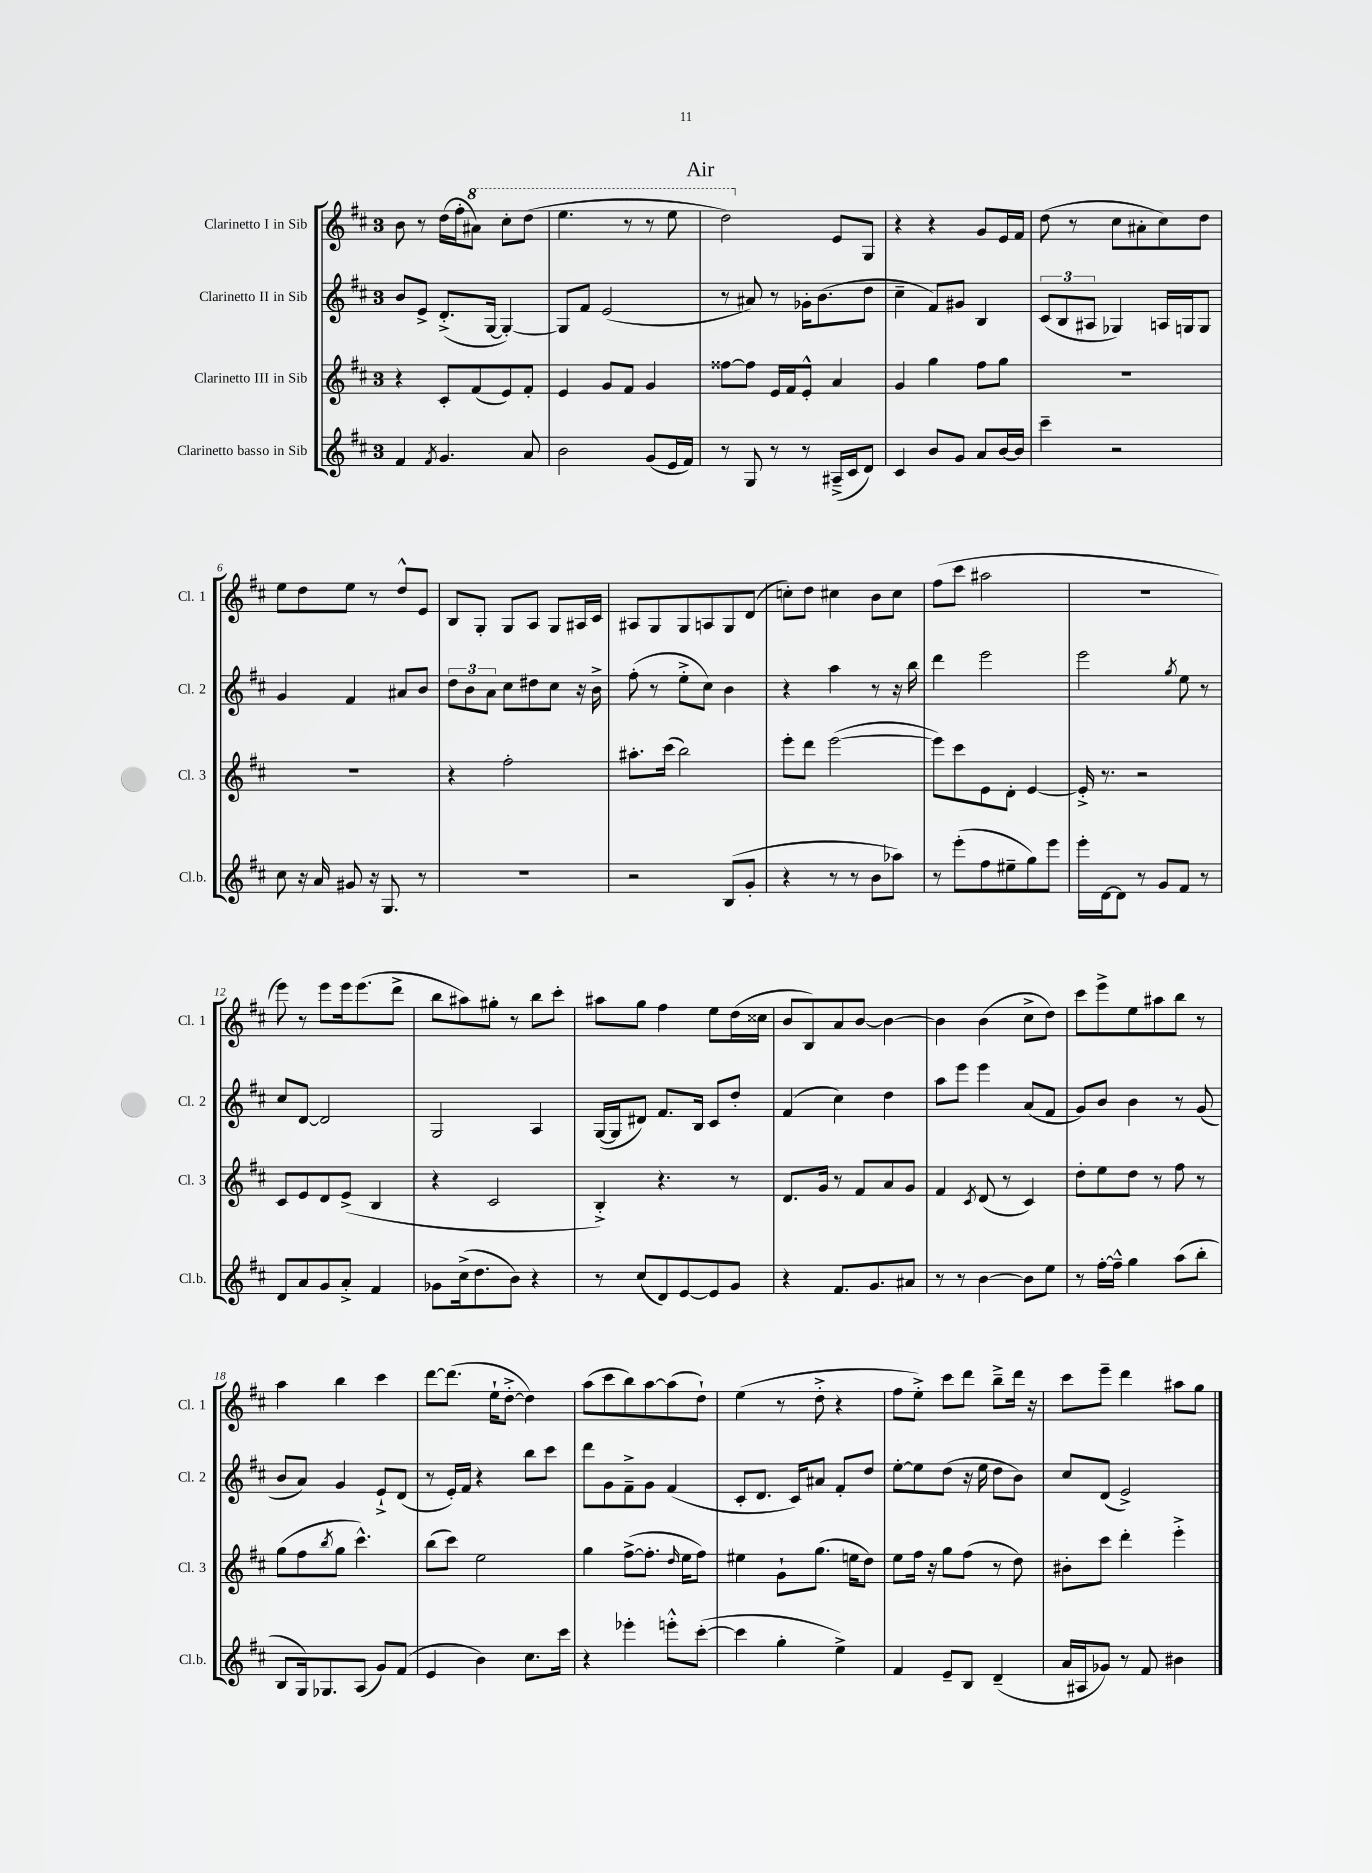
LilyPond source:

\header { title = "Air" }
<<
\new StaffGroup <<
\new Staff = "s0" \with { instrumentName = "Clarinetto I in Sib" shortInstrumentName = "Cl. 1" } {
    \clef treble \key d \major \once \override Staff.TimeSignature.style = #'single-digit \time 3/4
    b'8 r8 d''16( fis''16-. \ottava #1 ais''8) cis'''8-. d'''8( |
    e'''4. r8 r8 e'''8 |
    d'''2) \ottava #0 e'8 g8 |
    r4 r4 g'8 e'16 fis'16 |
    d''8( r8 cis''8 ais'8-. cis''8) d''8 |
    e''8 d''8 e''8 r8 d''8-^ e'8 |
    b8 g8-. g8 a8 g8 ais16 cis'16 |
    ais8 g8 g8 a8 g8 d'8( |
    c''8-.) d''8 cis''4 b'8 cis''8 |
    fis''8( cis'''8 ais''2 |
    R2. |
    e'''8) r8 e'''8 e'''16 e'''8.( d'''8-> |
    b''8 ais''8) gis''8-. r8 b''8 cis'''8-. |
    ais''8 g''8 fis''4 e''8 d''16( cisis''16 |
    b'8 b8) a'8 b'8~ b'4~ |
    b'4 b'4( cis''8-> d''8) |
    cis'''8 e'''8-> e''8 ais''8 b''8 r8 |
    a''4 b''4 cis'''4 |
    d'''8~ d'''8.( e''16-! d''8~-.-> d''4) |
    a''8( cis'''8 b''8) a''8~ a''8( d''8-!) |
    e''4( r8 d''8-.-> r4 |
    fis''8 e''8-.->) cis'''8 d'''8 b''8---> d'''16 r16 |
    cis'''8 e'''8-- d'''4 ais''8 g''8 \bar "|." |
}
\new Staff = "s1" \with { instrumentName = "Clarinetto II in Sib" shortInstrumentName = "Cl. 2" } {
    \clef treble \key d \major \once \override Staff.TimeSignature.style = #'single-digit \time 3/4
    b'8 e'8-> d'8.-.->( g16~ g4~-.) |
    g8 fis'8 e'2( |
    r8 ais'8) r8 ges'16-. b'8.( d''8 |
    cis''4-- fis'8) gis'8 b4 |
    \tuplet 3/2 { cis'8( b8 ais8 } ges4) a16 g16 g8 |
    g'4 fis'4 ais'8 b'8 |
    \tuplet 3/2 { d''8 b'8 a'8 } cis''8 dis''8 cis''8 r16 b'16-> |
    fis''8-.( r8 e''8-.-> cis''8) b'4 |
    r4 a''4 r8 r16 b''16 |
    d'''4 e'''2 |
    e'''2 \acciaccatura { g''8 } e''8 r8 |
    cis''8 d'8~ d'2 |
    g2 a4 |
    g16~( g16 dis'8) fis'8. b16 cis'8 d''8-. |
    fis'4( cis''4) d''4 |
    a''8 e'''8 e'''4 a'8( fis'8 |
    g'8) b'8 b'4 r8 g'8( |
    b'8 a'8) g'4 e'8-!-> d'8( |
    r8 e'16-.) fis'16 r4 b''8 cis'''8 |
    d'''8 g'8 fis'8---> g'8 fis'4( |
    cis'8-. d'8. cis'16) ais'8 fis'8-. d''8 |
    e''8~-. e''8 d''8( r16 e''16 d''8 b'8) |
    cis''8 d'8( e'2->) \bar "|." |
}
\new Staff = "s2" \with { instrumentName = "Clarinetto III in Sib" shortInstrumentName = "Cl. 3" } {
    \clef treble \key d \major \once \override Staff.TimeSignature.style = #'single-digit \time 3/4
    r4 cis'8-. fis'8( e'8) fis'8-. |
    e'4 g'8 fis'8 g'4 |
    fisis''8~ fisis''8 e'16 fis'16 e'8-.-^ a'4 |
    g'4 g''4 fis''8 g''8 |
    R2. |
    R2. |
    r4 fis''2-. |
    ais''8.-. cis'''16( b''2) |
    e'''8-. d'''8 e'''2~( |
    e'''8) cis'''8 e'8 d'8-. e'4~ |
    e'16-.-> r8. r2 |
    cis'8 e'8 d'8 e'8->( b4 |
    r4 cis'2 |
    b4-.->) r4. r8 |
    d'8. g'16 r8 fis'8 a'8 g'8 |
    fis'4 \acciaccatura { cis'8 } d'8( r8 cis'4) |
    d''8-. e''8 d''8 r8 fis''8 r8 |
    g''8( fis''8 \acciaccatura { b''8 } g''8 cis'''4.-^) |
    b''8( cis'''8) e''2 |
    g''4 fis''8~->( fis''8.-. \grace { d''16 } e''16 fis''8) |
    eis''4 g'8-! g''8.( e''16 d''8) |
    e''8 fis''16 r16 g''8 fis''8( r8 d''8) |
    bis'8-. cis'''8 d'''4-. e'''4-.-> \bar "|." |
}
\new Staff = "s3" \with { instrumentName = "Clarinetto basso in Sib" shortInstrumentName = "Cl.b." } {
    \clef treble \key d \major \once \override Staff.TimeSignature.style = #'single-digit \time 3/4
    fis'4 \acciaccatura { fis'8 } g'4. a'8 |
    b'2 g'8( e'16 fis'16) |
    r8 g8 r8 r8 ais16--->( cis'16 d'8) |
    cis'4 b'8 g'8 a'8 b'16~ b'16 |
    cis'''4-- r2 |
    cis''8 r16 a'16 gis'8 r16 g8. r8 |
    R2. |
    r2 b8( g'8-. |
    r4 r8 r8 b'8 aes''8) |
    r8 e'''8-.( fis''8 eis''8-- g''8) e'''8 |
    e'''16-. d'16~ d'8 r8 g'8 fis'8 r8 |
    d'8 a'8 g'8 a'8-.-> fis'4 |
    ges'8 cis''16->( d''8. b'8) r4 |
    r8 cis''8( d'8) e'8~ e'8 g'8 |
    r4 fis'8. g'8. ais'8 |
    r8 r8 b'4~ b'8 e''8 |
    r8 fis''16~-. fis''16---^ g''4 a''8( b''8-. |
    b8 g16) ges8. a8( g'8) fis'8( |
    e'4 b'4) cis''8. cis'''16 |
    r4 ees'''4-. e'''8-.-^ cis'''8~-.( |
    cis'''4 g''4-. e''4->) |
    fis'4 e'8-- b8 d'4--( |
    a'16 ais16 ges'8) r8 fis'8 bis'4 \bar "|." |
}
>>
>>
